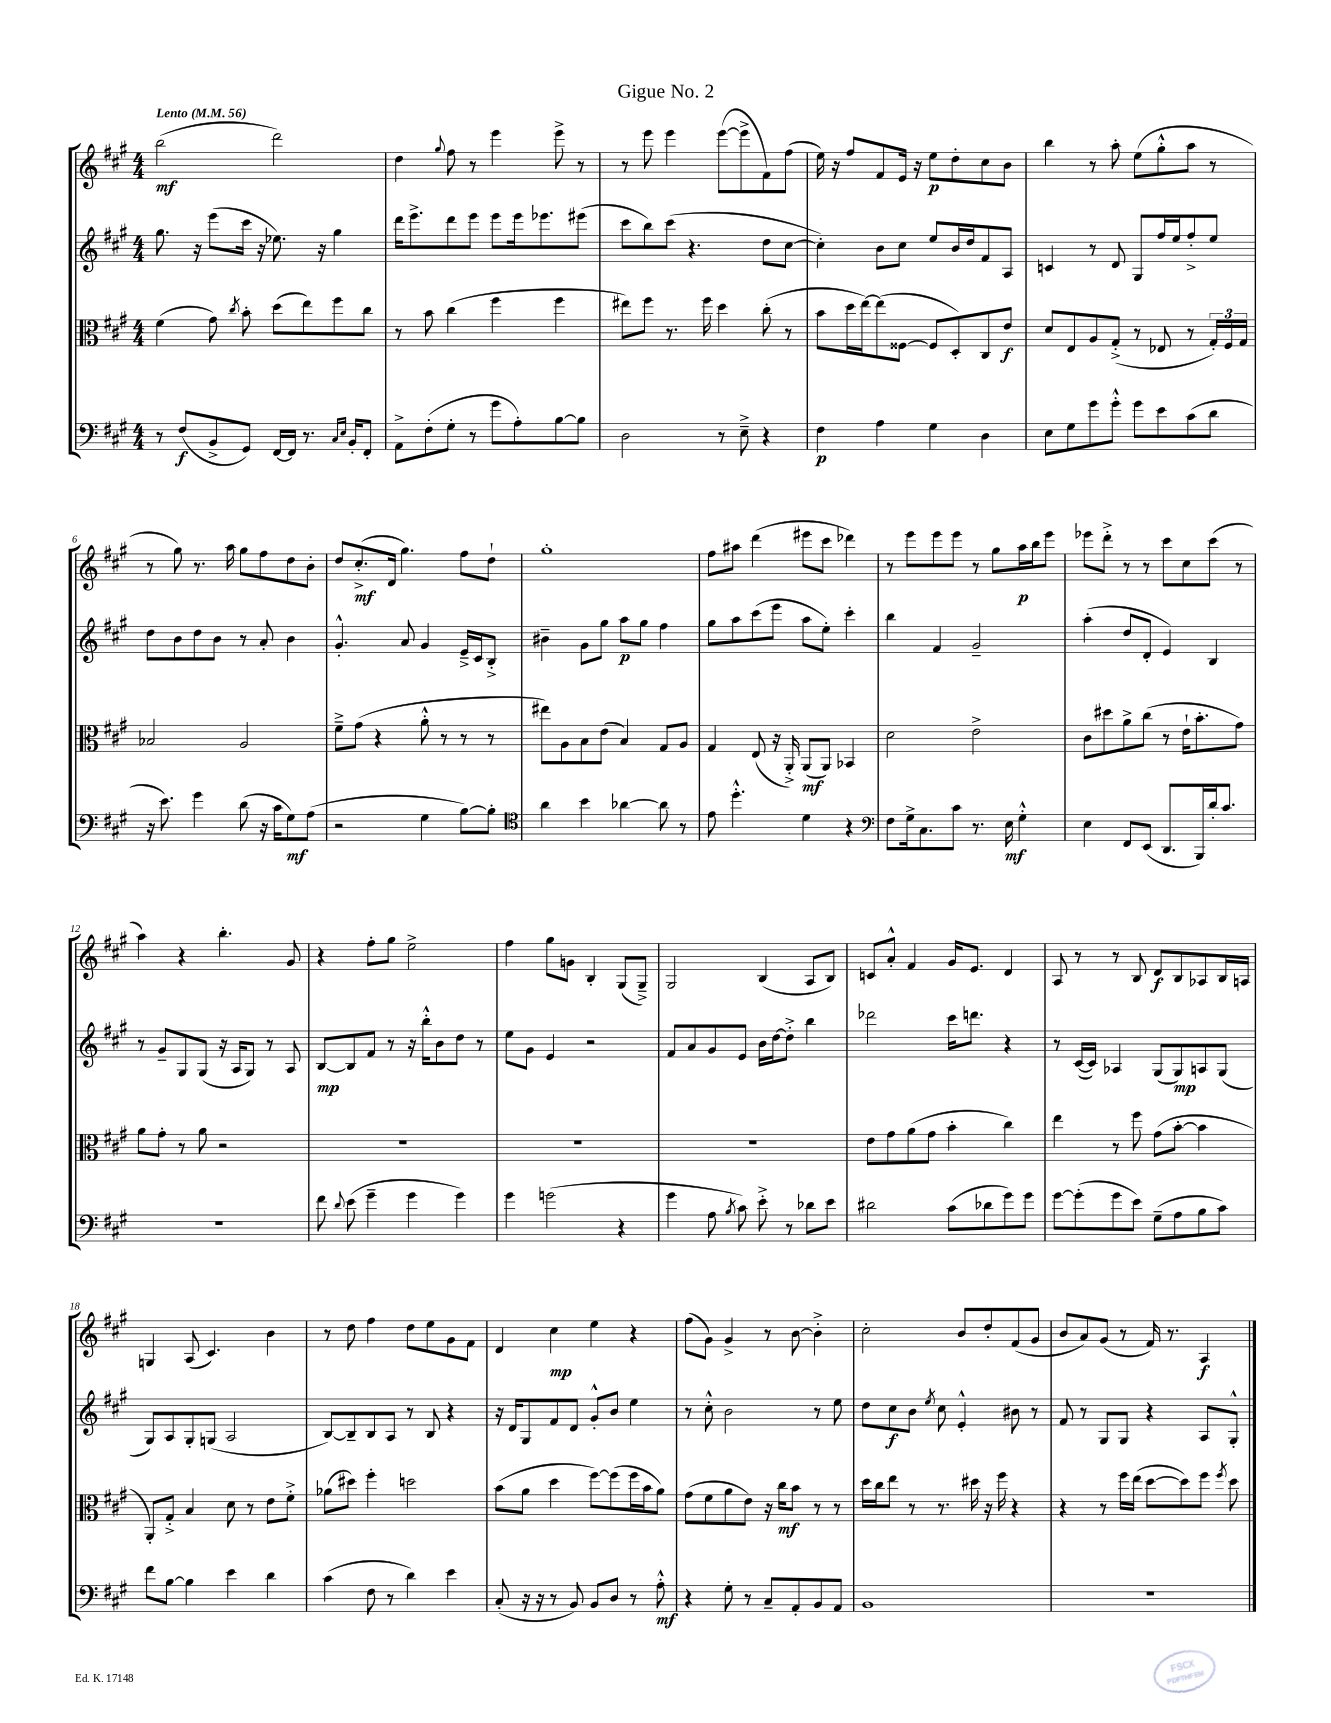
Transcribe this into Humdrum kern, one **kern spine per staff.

**kern	**kern	**kern	**kern
*staff4	*staff3	*staff2	*staff1
*clefF4	*clefC3	*clefG2	*clefG2
*k[f#c#g#]	*k[f#c#g#]	*k[f#c#g#]	*k[f#c#g#]
*M4/4	*M4/4	*M4/4	*M4/4
*MM56	*MM56	*MM56	*MM56
8r	(4f#\	8.gg#\	(2bb\
(8F#/L	.	.	.
.	.	16r	.
8BB^/	8g#\)	(8eee\L	.
.	8qcc#/	.	.
8GG#/J)	8b'\	16ccc#\Jk	.
.	.	16r	.
[16FF#/LL	(8dd\L	8.ee-\)	2ddd\)
16FF#/]JJ	.	.	.
8.r	8ee\)	.	.
.	.	16r	.
.	8ff#\	4gg#\	.
16qqC#/LL	.	.	.
16qqE/JJ	.	.	.
16BB'/LK	.	.	.
8FF#'/J	8cc#\J	.	.
=	=	=	=
8AA^\L	8r	16ddd\LK	4dd\
.	.	8.eee^\	.
(8F#'\	8b\	.	.
.	.	.	8qqgg#/
8G#'\J	(4cc#\	8ddd\	8ff#\
8r	.	8eee\J	8r
8g#\L	4ff#\	8eee\L	4eee\
8A'\)	.	16eee\k	.
.	.	8.eee-\	.
[8B\	4ff#\	.	8eee^\
8B\]J	.	(8eee#\J	8r
=	=	=	=
2D\	8ee#\L)	8ccc#\L	8r
.	8ff#\J	8bb\)	8eee\
.	8.r	(8ccc#\J	4eee\
.	.	4.r	.
.	16ff#\	.	.
8r	4dd\	.	([8eee\L
8E~^\	.	.	8eee^\]
4r	(8cc#'\	8dd\L	8f#\)
.	8r	[8cc#\J	(8ff#\J
=	=	=	=
4F#\	8b\L	4cc#'\])	16ee\)
.	.	.	16r
.	16dd\L	.	8ff#/L
.	[16ee\J)	.	.
4A\	(8ee\]	8b\L	8f#/
.	[8F##\J	8cc#\J	16e/Jk
.	.	.	16r
4G#\	8F##/]L	8ee/L	8ee\L
.	8D'/)	16b/L	8dd'\
.	.	16dd/J	.
4D\	8C#/	8f#/	8cc#\
.	8e/J	8A/J	8b\J
=	=	=	=
8E\L	8d/L	4c/	4bb\
8G#\	8E/	.	.
8g#\	8A/	8r	8r
8g#'^^\J	(8G#'^/J	8d/	8aa'\
8g#\L	8r	8G#/L	(8ee\L
8e\	8E-/	16ff#/L	8gg#'^^\
.	.	16ee/J	.
(8c#\	8r	8ff#'^/	8aa\J
8d\J	24G#'/LL)	8ee/J	8r
.	24F#/	.	.
.	24G#/JJ	.	.
=	=	=	=
16r	2B-/	8dd\L	8r
8.e\)	.	.	.
.	.	8b\	8gg#\)
4g#\	.	8dd\	8.r
.	.	8b\J	.
.	.	.	16aa\
(8d\	2A/	8r	8gg#\L
16r	.	8a'/	8ff#\
16c#\LK	.	.	.
8G#\)	.	4b\	8dd\
(8A\J	.	.	8b'\J
=	=	=	=
2r	8f#~^\L	4.g#'^^/	8dd/L
.	(8g#\J	.	(8.cc#'^/
.	4r	.	.
.	.	.	16d/Jk
.	.	8a/	4.gg#\)
4G#\	8a'^^\	4g#/	.
.	8r	.	.
[8B\L)	8r	16e~^/LL	8ff#\L
.	.	16c#/J	.
8B'\]J	8r	8B'^/J	8dd`\J
=	=	=	=
*clefC4	*	*	*
4a\	8ee#\L)	4b#~\	1gg#'
.	8A\	.	.
4b\	8B\	8g#\L	.
.	(8e\J	8gg#\J	.
[4a-\	4B/)	8aa\L	.
.	.	8gg#\J	.
8a-\]	8G#/L	4ff#\	.
8r	8A/J	.	.
=	=	=	=
8e\	4G#/	8gg#\L	8ff#\L
4.dd'^^\	.	8aa\	8aa#\J
.	(8E/	(8ccc#\	(4ddd\
.	16r	8eee\J	.
.	16AA'^/)	.	.
4d\	(8AA/L	8aa\L	8eee#\L
.	8AA/J)	8ee'\J)	8ccc#\J
4r	4BB-/	4ccc#'\	4ddd-\)
=	=	=	=
*clefF4	*	*	*
8F#\L	2d\	4bb\	8r
16G#^\k	.	.	8eee\L
8.C#\	.	.	.
.	.	4f#/	8eee\
8c#\J	.	.	8eee\J
8.r	2e^\	2g#~/	8r
.	.	.	8gg#\L
16E\	.	.	.
4G#'^^\	.	.	16aa\L
.	.	.	16bb\J
.	.	.	8eee\J
=	=	=	=
4E\	8c#\L	(4aa'\	8eee-\L
.	8dd#\	.	8ddd'^\J
8FF#/L	8a^\	8dd/L	8r
(8EE/J	(8cc#\J	8d'/J	8r
8.DD/L	8r	4e/)	8ccc#\L
.	16e`\LK	.	8cc#\
16BBB/L)	8.b'\	.	.
16d'/J	.	4B/	(8ccc#\J
8.c#/J	.	.	.
.	8g#\J)	.	8r
=	=	=	=
1r	8a\L	8r	4aa\)
.	8g#'\J	8g#~/L	.
.	8r	8G#/	4r
.	8a\	(8G#/J	.
.	2r	16r	4.bb'\
.	.	16A/LK	.
.	.	8G#/J)	.
.	.	8r	.
.	.	8A/	8g#/
=	=	=	=
8f#\	1r	[8B/L	4r
8qqd/	.	.	.
(8e\	.	8B/]	.
4g#~\	.	8f#/J	8ff#'\L
.	.	8r	8gg#\J
4g#\	.	16r	2ee^\
.	.	16bb'^^\LK	.
.	.	8b\	.
4g#\)	.	8dd\J	.
.	.	8r	.
=	=	=	=
4g#\	1r	8ee\L	4ff#\
.	.	8g#\J	.
(2g\	.	4e/	8gg#\L
.	.	.	8g\J
.	.	2r	4B'/
4r	.	.	(8G#/L
.	.	.	8G#~^/J)
=	=	=	=
4g#\	1r	8f#/L	2G#/
.	.	8a/	.
8A\	.	8g#/	.
8qB/	.	.	.
8c#\)	.	8e/J	.
8e'^\	.	16b\LL	(4B/
.	.	[16dd\J	.
8r	.	8dd'^\]J	.
8d-\L	.	4bb\	8A/L
8e\J	.	.	8B/J)
=	=	=	=
2d#\	8e\L	2ddd-\	8c/L
.	8g#\	.	8a'^^/J
.	(8a\	.	4f#/
.	8g#\J	.	.
(8c#\L	4b'\	16ccc#\LK	16g#/LK
.	.	8.ddd\J	8.e/J
8d-\	.	.	.
8g#\)	4cc#\)	4r	4d/
8g#\J	.	.	.
=	=	=	=
[8g#\L	4ee\	8r	8A/
(8g#'\]	.	([16c#/LL	8r
.	.	16c#/]JJ)	.
8g#\	8r	4A-/	8r
8e\J)	8ff#\	.	8B/
(8G#~\L	(8g#\L	(8G#/L	8d/L
8A\	[8b'\J	8G#/)	8B/
8B\	4b\]	8A/	8A-/
8c#\J)	.	(8G#/J	16B/L
.	.	.	16A/JJ
=	=	=	=
8f#\L	8AA'/L)	8G#/L)	4G/
[8B\J	8G#'^/J	8A/	.
4B\]	4B/	8G#'/	(8A/
.	.	(8G/J	4.c#/)
4e\	8d\	2A/	.
.	8r	.	.
4d\	8e\L	.	4b\
.	8f#'^\J	.	.
=	=	=	=
(4c#\	(8a-\L	[8B/L)	8r
.	8dd#\J)	8B~/]	8dd\
8F#\	4ff#'\	8B/	4ff#\
8r	.	8A/J	.
4d\)	2dd\	8r	8dd\L
.	.	8B/	8ee\
4e\	.	4r	8g#\
.	.	.	8f#\J
=	=	=	=
(8C#'/	(8b\L	16r	4d/
.	.	16d/LK	.
16r	8a\J	8G#/	.
16r	.	.	.
8r	4dd\	8f#/	4cc#\
8BB/)	.	8d/J	.
8BB/L	[8ff#\L)	8g#'^^/L	4ee\
8D/J	(8ff#\]	8b/J	.
8r	16ff#\L	4ee\	4r
.	16b\J	.	.
8A'^^\	8a\J)	.	.
=	=	=	=
4r	(8g#\L	8r	(8ff#\L
.	8f#\	8cc#'^^\	8g#\J)
8G#'\	8a\	2b\	4g#^/
8r	8e\J)	.	.
8C#~/L	16r	.	8r
.	16cc#\LK	.	.
8AA'/	8b\J	.	[8b\
8BB/	8r	8r	4b'^\]
8AA/J	8r	8ee\	.
=	=	=	=
1BB	16dd\LL	8dd\L	2cc#'\
.	16cc#\J	.	.
.	8ee\J	8cc#\	.
.	8r	8b\J	.
.	.	8qee/	.
.	8.r	8cc#\	.
.	.	4e'^^/	8b/L
.	16dd#\	.	.
.	16r	.	8dd'/
.	16ff#\	.	.
.	4r	8b#\	(8f#/
.	.	8r	8g#/J
=	=	=	=
1r	4r	8f#/	8b/L
.	.	8r	8a/)
.	8r	8G#/L	(8g#/J
.	16ff#\LL	8G#/J	8r
.	(16ee\JJ	.	.
.	[8dd\L	4r	16f#/)
.	.	.	8.r
.	8dd\])	.	.
.	8ff#\J	8A/L	4A/
.	8qff#/	.	.
.	8dd\	8G#'^^/J	.
==	==	==	==
*-	*-	*-	*-
